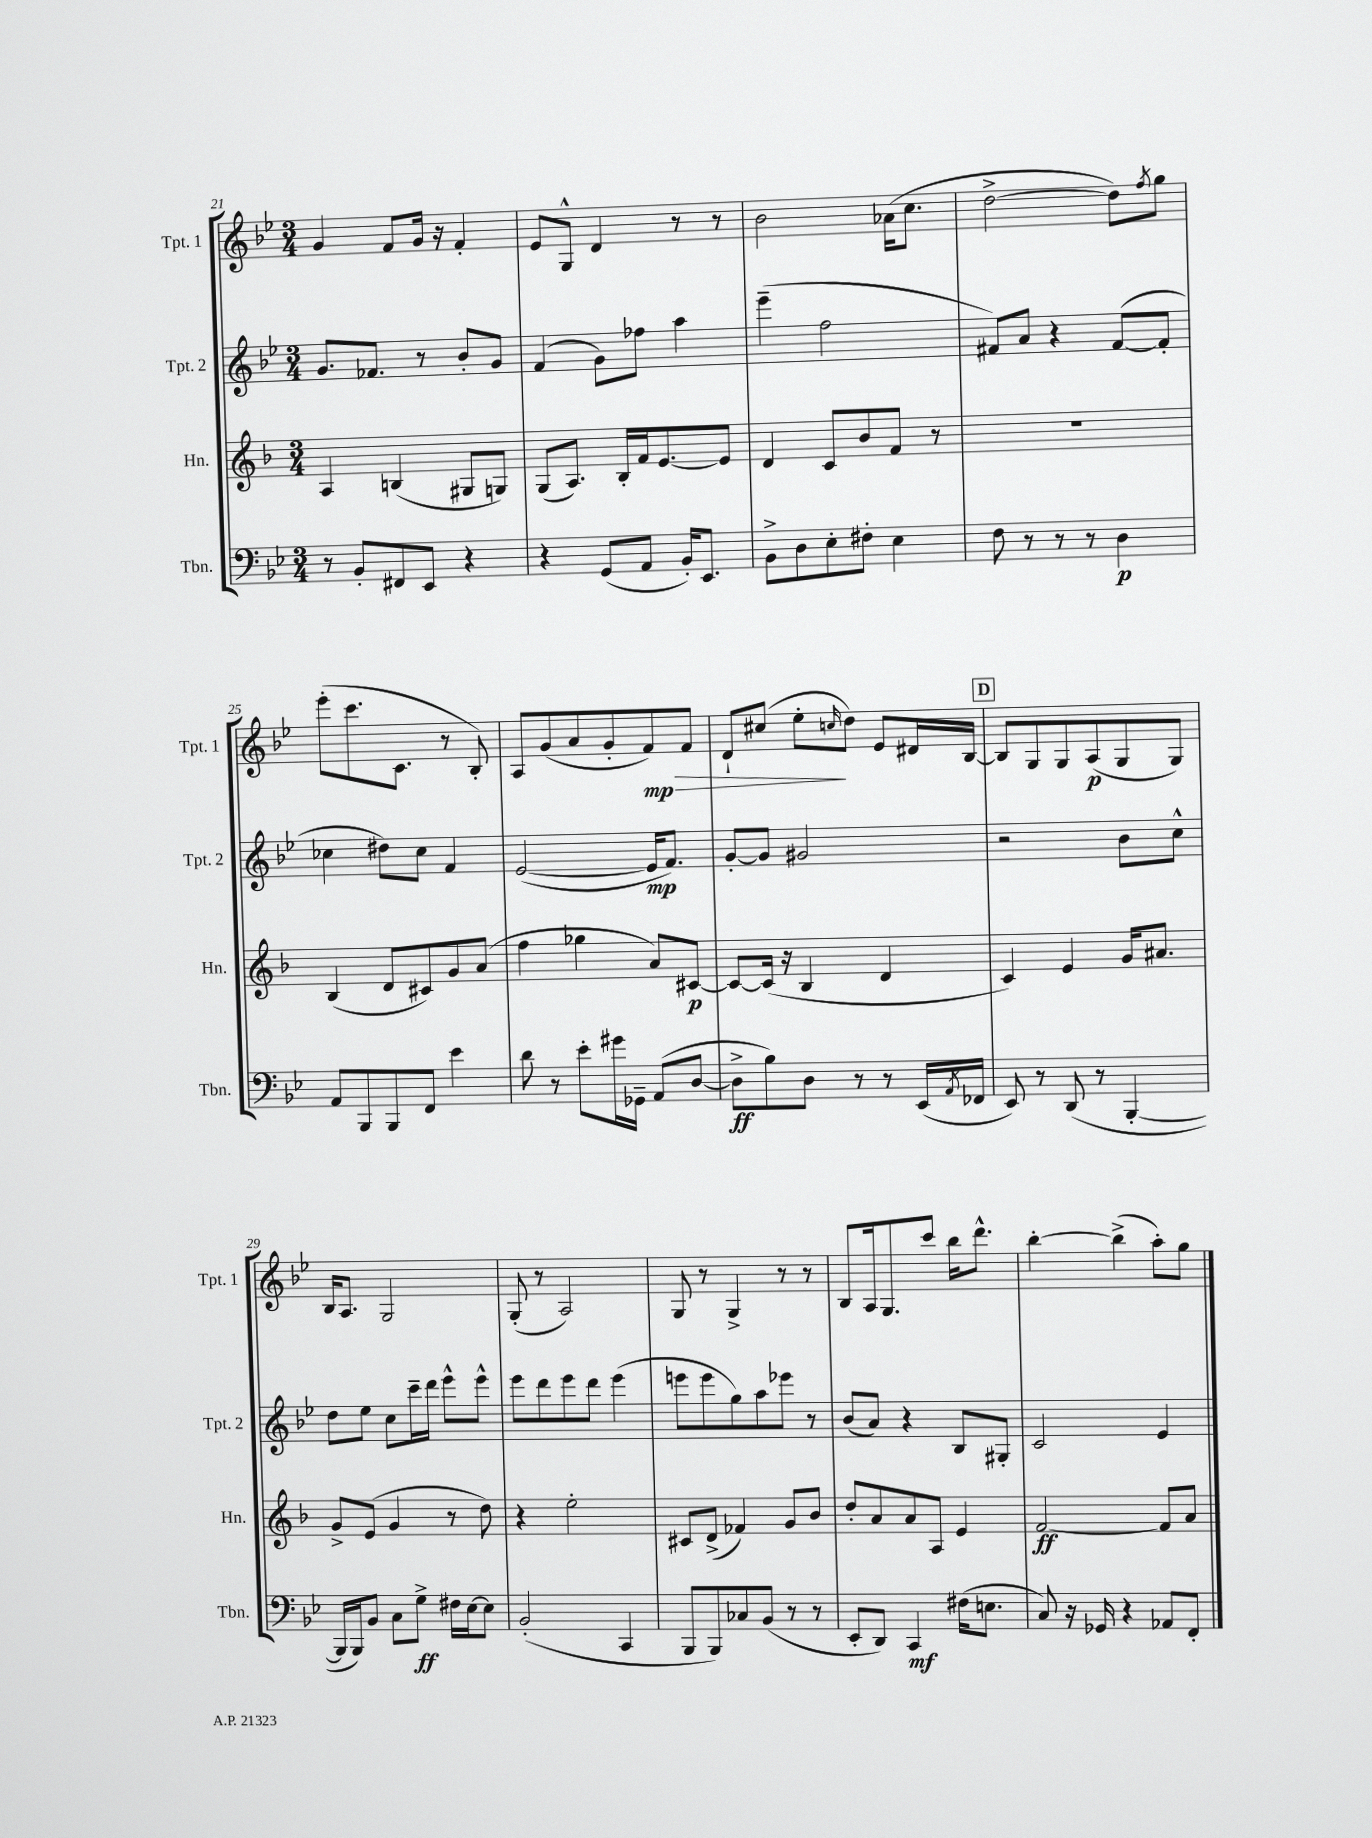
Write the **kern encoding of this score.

**kern	**dynam	**kern	**dynam	**kern	**dynam	**kern	**dynam
*part4	*part4	*part3	*part3	*part2	*part2	*part1	*part1
*staff4	*staff4	*staff3	*staff3	*staff2	*staff2	*staff1	*staff1
*I"Tbn.	*	*I"Hn.	*	*I"Tpt. 2	*	*I"Tpt. 1	*
*I'Tbn.	*	*I'Hn.	*	*I'Tpt. 2	*	*I'Tpt. 1	*
*clefF4	*	*clefG2	*	*clefG2	*	*clefG2	*
*k[b-e-]	*	*k[b-]	*	*k[b-e-]	*	*k[b-e-]	*
*M3/4	*	*M3/4	*	*M3/4	*	*M3/4	*
=21	=21	=21	=21	=21	=21	=21	=21
8r	.	4A/	.	8.g/L	.	4g/	.
8BB-'/L	.	.	.	.	.	.	.
.	.	.	.	8.f-X/J	.	.	.
8FF#X/	.	(4Bn/	.	.	.	8f/L	.
8EE-/J	.	.	.	8r	.	16g/Jk	.
.	.	.	.	.	.	16r	.
4r	.	8G#X/L	.	8b-'/L	.	4f'/	.
.	.	8Gn/J)	.	8g/J	.	.	.
=22	=22	=22	=22	=22	=22	=22	=22
4r	.	(8G/L	.	(4f/	.	8e-/L	.
.	.	8.A/J)	.	.	.	8G^^/J	.
(8GG/L	.	.	.	8g\L)	.	4d/	.
.	.	16B-'/LL	.	.	.	.	.
8AA/J	.	16f/J	.	8ff-X\J	.	.	.
.	.	[8.e/	.	.	.	.	.
16BB-'/KL)	.	.	.	4aa\	.	8r	.
8.EE-/J	.	.	.	.	.	.	.
.	.	8e/J]	.	.	.	8r	.
=23	=23	=23	=23	=23	=23	=23	=23
8BB-^\L	.	4d/	.	(4eee-~\	.	2b-\	.
8D\	.	.	.	.	.	.	.
8E-'\	.	8c/L	.	2ff\	.	.	.
8F#X'\J	.	8b-/	.	.	.	.	.
4E-\	.	8f/J	.	.	.	(16a-X\KL	.
.	.	.	.	.	.	8.cc\J	.
.	.	8r	.	.	.	.	.
=24	=24	=24	=24	=24	=24	=24	=24
8F\	.	2.r	.	8f#X/L)	.	[2dd^\	.
8r	.	.	.	8a/J	.	.	.
8r	.	.	.	4r	.	.	.
8r	.	.	.	.	.	.	.
4D\	p	.	.	([8f#/L	.	8dd\L])	.
.	.	.	.	.	.	8qff/	.
.	.	.	.	8f#'/J]	.	8gg\J	.
!!LO:LB:g=z
=25	=25	=25	=25	=25	=25	=25	=25
8AA/L	.	(4B-/	.	4cc-X\	.	(8eee-'\L	.
8BBB-/	.	.	.	.	.	8.ccc\	.
8BBB-/	.	8d/L	.	8dd#X\L)	.	.	.
.	.	.	.	.	.	8.c\J	.
8FF/J	.	8c#X/)	.	8cc-\J	.	.	.
4e-\	.	8g/	.	4f/	.	8r	.
.	.	(8a/J	.	.	.	8B-'/)	.
=26	=26	=26	=26	=26	=26	=26	=26
8d\	.	4ff\	.	([2e-/	.	8A/L	.
8r	.	.	.	.	.	(8g/	.
8e-'\L	.	4gg-X\	.	.	.	8a/	.
16g#X\L	.	.	.	.	.	8g'/	.
16GG-X~\JJ	.	.	.	.	.	.	.
!	!	!	!	!	!	!	!LO:HP:b
(8AA/L	.	8a/L)	.	16e-/KL]	mp	8f/)	> mp
.	.	.	.	8.f/J)	.	.	.
[8D/J	.	[8c#X/J	p	.	.	8f/J	.
=27	=27	=27	=27	=27	=27	=27	=27
8D^\L]	ff	8c#/L_	.	[8g'/L	.	8d`/L	.
8B-\)	.	(16c#/Jk]	.	8g/J]	.	(8cc#X/J	.
.	.	16r	.	.	.	.	.
8D\J	.	4B-/	.	2g#X/	.	8ee-'\L	.
.	.	.	.	.	.	16qqccn/	.
8r	.	.	.	.	.	8dd\J)	]
8r	.	4d/	.	.	.	8e-/L	.
(16EE-/LL	.	.	.	.	.	16d#X/L	.
8qAA/	.	.	.	.	.	.	.
16FF-X/JJ	.	.	.	.	.	[16B-/JJ	.
!!LO:REH:place=s1:t=D
=28	=28	=28	=28	=28	=28	=28	=28
8EE-/)	.	4c/)	.	2r	.	8B-/L]	.
8r	.	.	.	.	.	8G/	.
(8DD/	.	4e/	.	.	.	8G/	.
8r	.	.	.	.	.	(8A/	p
[4BBB-'/	.	16g/KL	.	8b-\L	.	8G/	.
.	.	8.a#X/J	.	.	.	.	.
.	.	.	.	8cc^^\J	.	8G/J)	.
!!LO:LB:g=z
=29	=29	=29	=29	=29	=29	=29	=29
16BBB-/LL]	.	8g^/L	.	8dd\L	.	16B-/KL	.
16BBB-/J)	.	.	.	.	.	8.A/J	.
8BB-/J	.	(8e/J	.	8ee-\J	.	.	.
8C\L	.	4g/	.	8cc\L	.	2G/	.
8G^\J	ff	.	.	16ccc~\L	.	.	.
.	.	.	.	16ddd\JJ	.	.	.
16F#X\LL	.	8r	.	8eee-^^\L	.	.	.
[16E-\J	.	.	.	.	.	.	.
8E-\J]	.	8dd\)	.	8eee-^^\J	.	.	.
=30	=30	=30	=30	=30	=30	=30	=30
(2BB-'/	.	4r	.	8eee-\L	.	(8G'/	.
.	.	.	.	8ddd\	.	8r	.
.	.	2ee'\	.	8eee-\	.	2A/)	.
.	.	.	.	8ddd\J	.	.	.
4CC/	.	.	.	(4eee-\	.	.	.
=31	=31	=31	=31	=31	=31	=31	=31
8BBB-/L	.	8c#X/L	.	8eeen\L	.	8G/	.
8BBB-/)	.	(8d^/J	.	8eee\	.	8r	.
8C-X/	.	4f-X/)	.	8gg\)	.	4G^/	.
(8BB-/J	.	.	.	8aa\	.	.	.
8r	.	8g/L	.	8eee-X\J	.	8r	.
8r	.	8b-/J	.	8r	.	8r	.
=32	=32	=32	=32	=32	=32	=32	=32
8EE-'/L	.	8dd'/L	.	(8b-/L	.	8B-/L	.
8DD/J)	.	8a/	.	8a/J)	.	16A/k	.
.	.	.	.	.	.	8.G/	.
4CC/	mf	8a/	.	4r	.	.	.
.	.	8A/J	.	.	.	8ccc/J	.
(16F#X\KL	.	4e/	.	8B-/L	.	16bb-\KL	.
8.En\J	.	.	.	.	.	8.ddd^^\J	.
.	.	.	.	8G#X'/J	.	.	.
=33	=33	=33	=33	=33	=33	=33	=33
8C/)	.	[2f/	ff	2c/	.	[4bb-'\	.
16r	.	.	.	.	.	.	.
16GG-X/	.	.	.	.	.	.	.
4r	.	.	.	.	.	(4bb-^\]	.
8AA-X/L	.	8f/L]	.	4e-/	.	8aa'\L)	.
8FF'/J	.	8a/J	.	.	.	8gg\J	.
==	==	==	==	==	==	==	==
*-	*-	*-	*-	*-	*-	*-	*-
